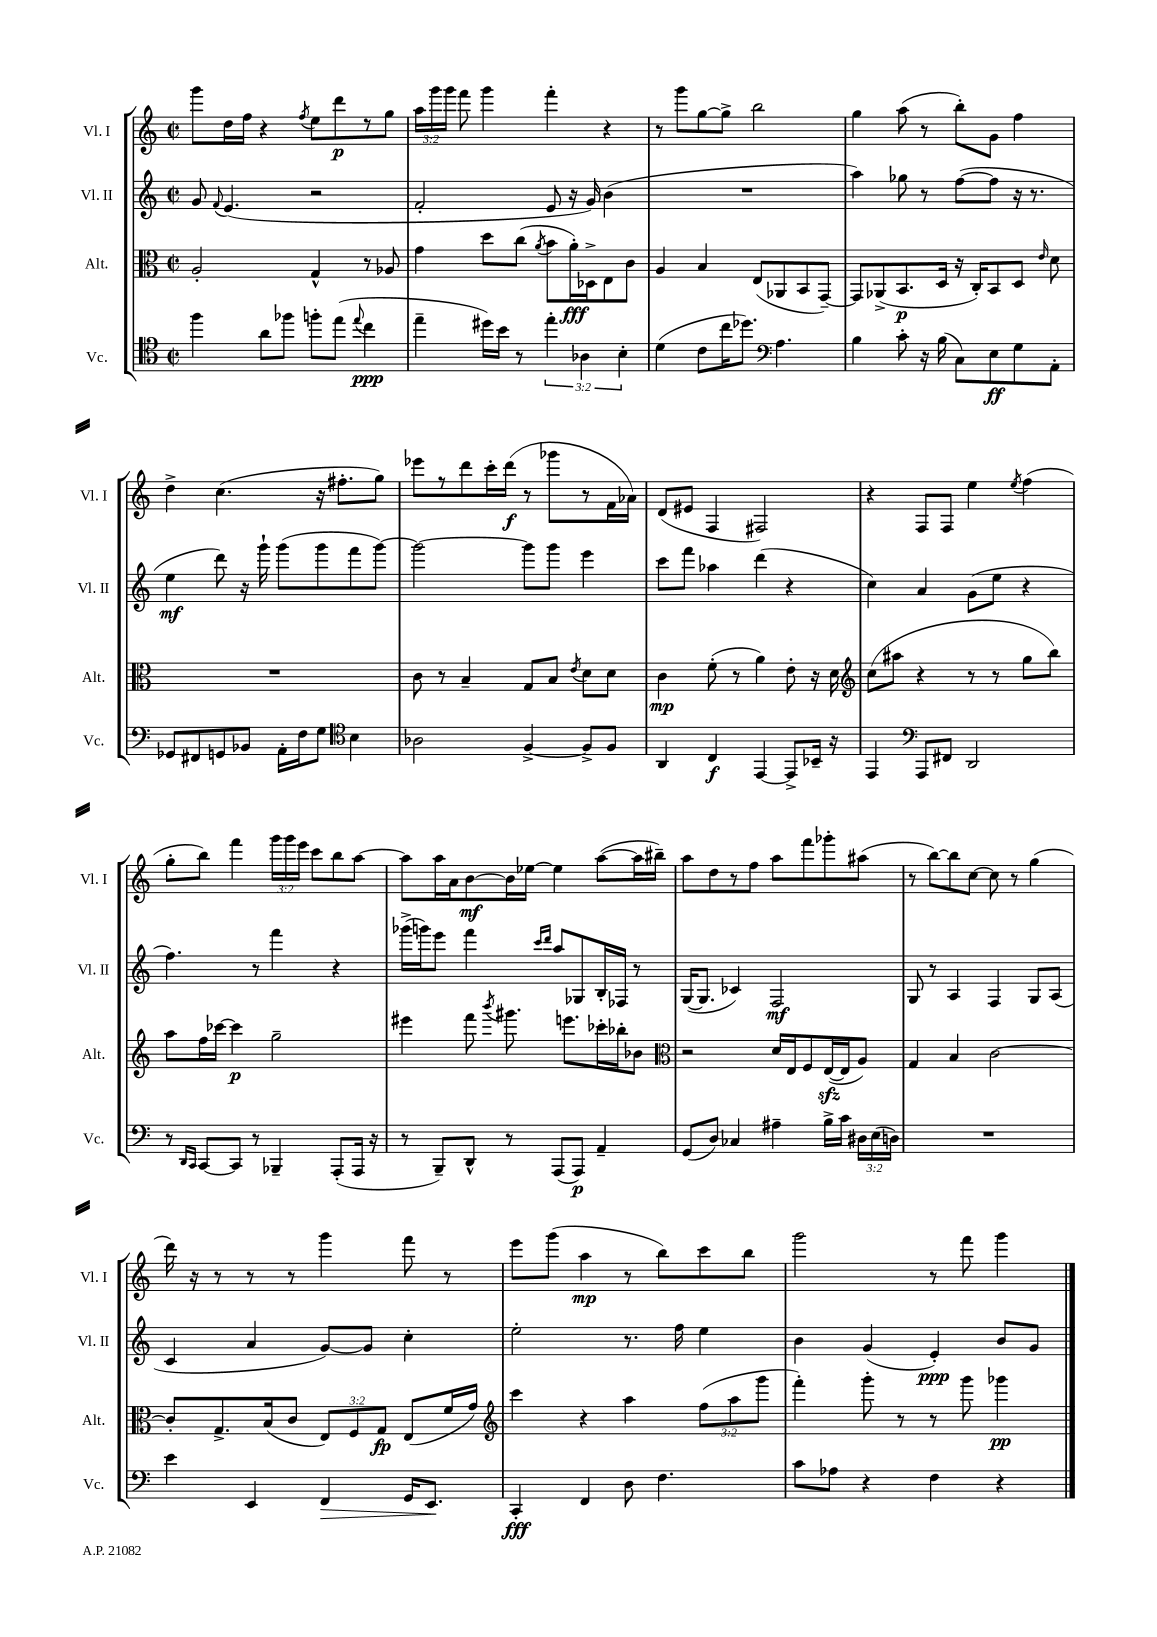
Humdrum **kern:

**kern	**kern	**kern	**kern
*staff4	*staff3	*staff2	*staff1
*clefC4	*clefC3	*clefG2	*clefG2
*k[]	*k[]	*k[]	*k[]
*M2/2	*M2/2	*M2/2	*M2/2
*met(c|)	*met(c|)	*met(c|)	*met(c|)
4ff	2A'	8g	8ggg
.	.	8qqf	.
.	.	(4.e	16dd
.	.	.	16ff
8a	.	.	4r
8ff-	.	.	.
.	.	.	8qff
8ff'	4G^^	2r	8ee
(8ee	.	.	8ddd
8qqee	.	.	.
4cc	8r	.	8r
.	8A-	.	8gg
=	=	=	=
4ee~	4g	2f'	24aa
.	.	.	24ggg
.	.	.	24ggg
.	.	.	8fff
16dd#)	8dd	.	4ggg
16b	.	.	.
8r	(8cc	.	.
.	8qa	.	.
6ee'	8b	8e	4fff'
.	16a')	16r	.
6A-	.	.	.
.	16D-^	16g)	.
.	8E	(4b	4r
6B'	.	.	.
.	8c	.	.
=	=	=	=
(4d	4A	1r	8r
.	.	.	8ggg
8c	4B	.	[8gg
16cc	.	.	8gg^]
8.dd-)	.	.	.
.	(8E	.	2bb
*clefF4	*	*	*
4.A	8AA-	.	.
.	8BB	.	.
.	[8GG~)	.	.
=	=	=	=
4B	8GG]	4aa)	4gg
.	(8AA-^	.	.
8c'	8.BB	8gg-	(8aa
16r	.	8r	8r
(16B	16D	.	.
8C)	16r	([8ff	8bb')
.	16C')	.	.
8E	8BB	8ff]	8g
8G	8D	16r	4ff
.	.	8.r	.
.	16qqe	.	.
8AA'	8d	.	.
=	=	=	=
8GG-	1r	4ee	4dd^
8FF#	.	.	.
8GG	.	8ddd)	(4.cc
8BB-	.	16r	.
.	.	16ggg`	.
16AA'	.	(8ggg	.
16F	.	.	.
8G	.	8ggg	16r
.	.	.	8.ff#'
*clefC4	*	*	*
4B	.	8fff	.
.	.	[8ggg)	8gg)
=	=	=	=
2A-	8c	2ggg_	8eee-
.	8r	.	8r
.	4B~	.	8ddd
.	.	.	16ccc'
.	.	.	(16ddd
[4F^	8G	8ggg]	8r
.	8B	8ggg	8ggg-
.	8qe	.	.
8F^]	8d	4eee	8r
8F	8d	.	16f
.	.	.	16a-)
=	=	=	=
4AA	4c	8ccc	(8d
.	.	8fff	8e#
4C	(8f'	4aa-	4F
.	8r	.	.
[4EE	4a)	(4ddd	2F#)
8EE^]	8e'	4r	.
16BB-~	16r	.	.
16r	16d	.	.
=	=	=	=
*	*clefG2	*	*
4EE	(8cc	4cc)	4r
.	8aa#	.	.
*clefF4	*	*	*
8AAA	4r	4a	8F
8FF#	.	.	8F
2DD	8r	(8g	4ee
.	8r	8ee	.
.	.	.	8qee
.	8gg	4r	(4ff
.	8bb)	.	.
=	=	=	=
8r	8aa	4.ff)	8gg'
16qqDD	.	.	.
16qqCC	.	.	.
[8CC	16ff	.	8bb)
.	[16ccc-	.	.
8CC]	4ccc-]	.	4fff
8r	.	8r	.
4BBB-~	2gg~	4fff	24ggg
.	.	.	24ggg
.	.	.	24eee
.	.	.	8ccc
(8AAA'	.	4r	8bb
16AAA	.	.	[8aa
16r	.	.	.
=	=	=	=
8r	4eee#	(16ggg-^	8aa]
.	.	16ggg)	.
8BBB~)	.	8eee	16aa
.	.	.	16a
8DD^^	8fff	4fff	[8b
.	8qbbb	.	.
8r	8.ggg#	.	16b]
.	.	.	[16ee-
.	.	16qqccc	.
.	.	16qqddd	.
(8AAA	.	8aa	4ee-]
.	8.eee	.	.
8AAA)	.	8G-	.
4AA~	16ccc-'	16B'	([8aa
.	16bb-'	16F-	.
.	8b-	8r	16aa]
.	.	.	16bb#~)
=	=	=	=
*	*clefC3	*	*
(8GG	2r	([16G	8aa
.	.	8.G]	.
8D)	.	.	8dd
4C-	.	4c-)	8r
.	.	.	8ff
4A#~	16d	2F	8aa
.	16E	.	.
.	8F	.	8fff
16B^	([16E	.	8ggg-'
16c	16E]	.	.
24D#	8A)	.	(8aa#
(24E	.	.	.
24D)	.	.	.
=	=	=	=
1r	4G	8G	8r
.	.	8r	[8bb)
.	4B	4A	8bb]
.	.	.	[8cc
.	[2c	4F	8cc]
.	.	.	8r
.	.	8G	(4gg
.	.	(8A	.
=	=	=	=
4e	8c']	4c	16ddd)
.	.	.	16r
.	8.G^	.	8r
4EE	.	4a	8r
.	(16B	.	.
.	8c	.	8r
4FF	12E)	[8g)	4ggg
.	12F	.	.
.	.	8g]	.
.	12G	.	.
16GG	(8E	4cc'	8fff
8.EE	.	.	.
.	16f	.	8r
.	16g)	.	.
=	=	=	=
*	*clefG2	*	*
4CC'	4ccc	2ee'	8eee
.	.	.	(8ggg
4FF	4r	.	4aa
8D	4aa	8.r	8r
4.F	.	.	8bb)
.	.	16ff	.
.	(12ff	4ee	8ccc
.	12aa	.	.
.	.	.	8bb
.	12ggg	.	.
=	=	=	=
8c	4fff')	4b	2ggg
8A-	.	.	.
4r	8ggg'	(4g	.
.	8r	.	.
4F	8r	4e')	8r
.	8ggg	.	8fff
4r	4ggg-	8b	4ggg
.	.	8g	.
==	==	==	==
*-	*-	*-	*-
